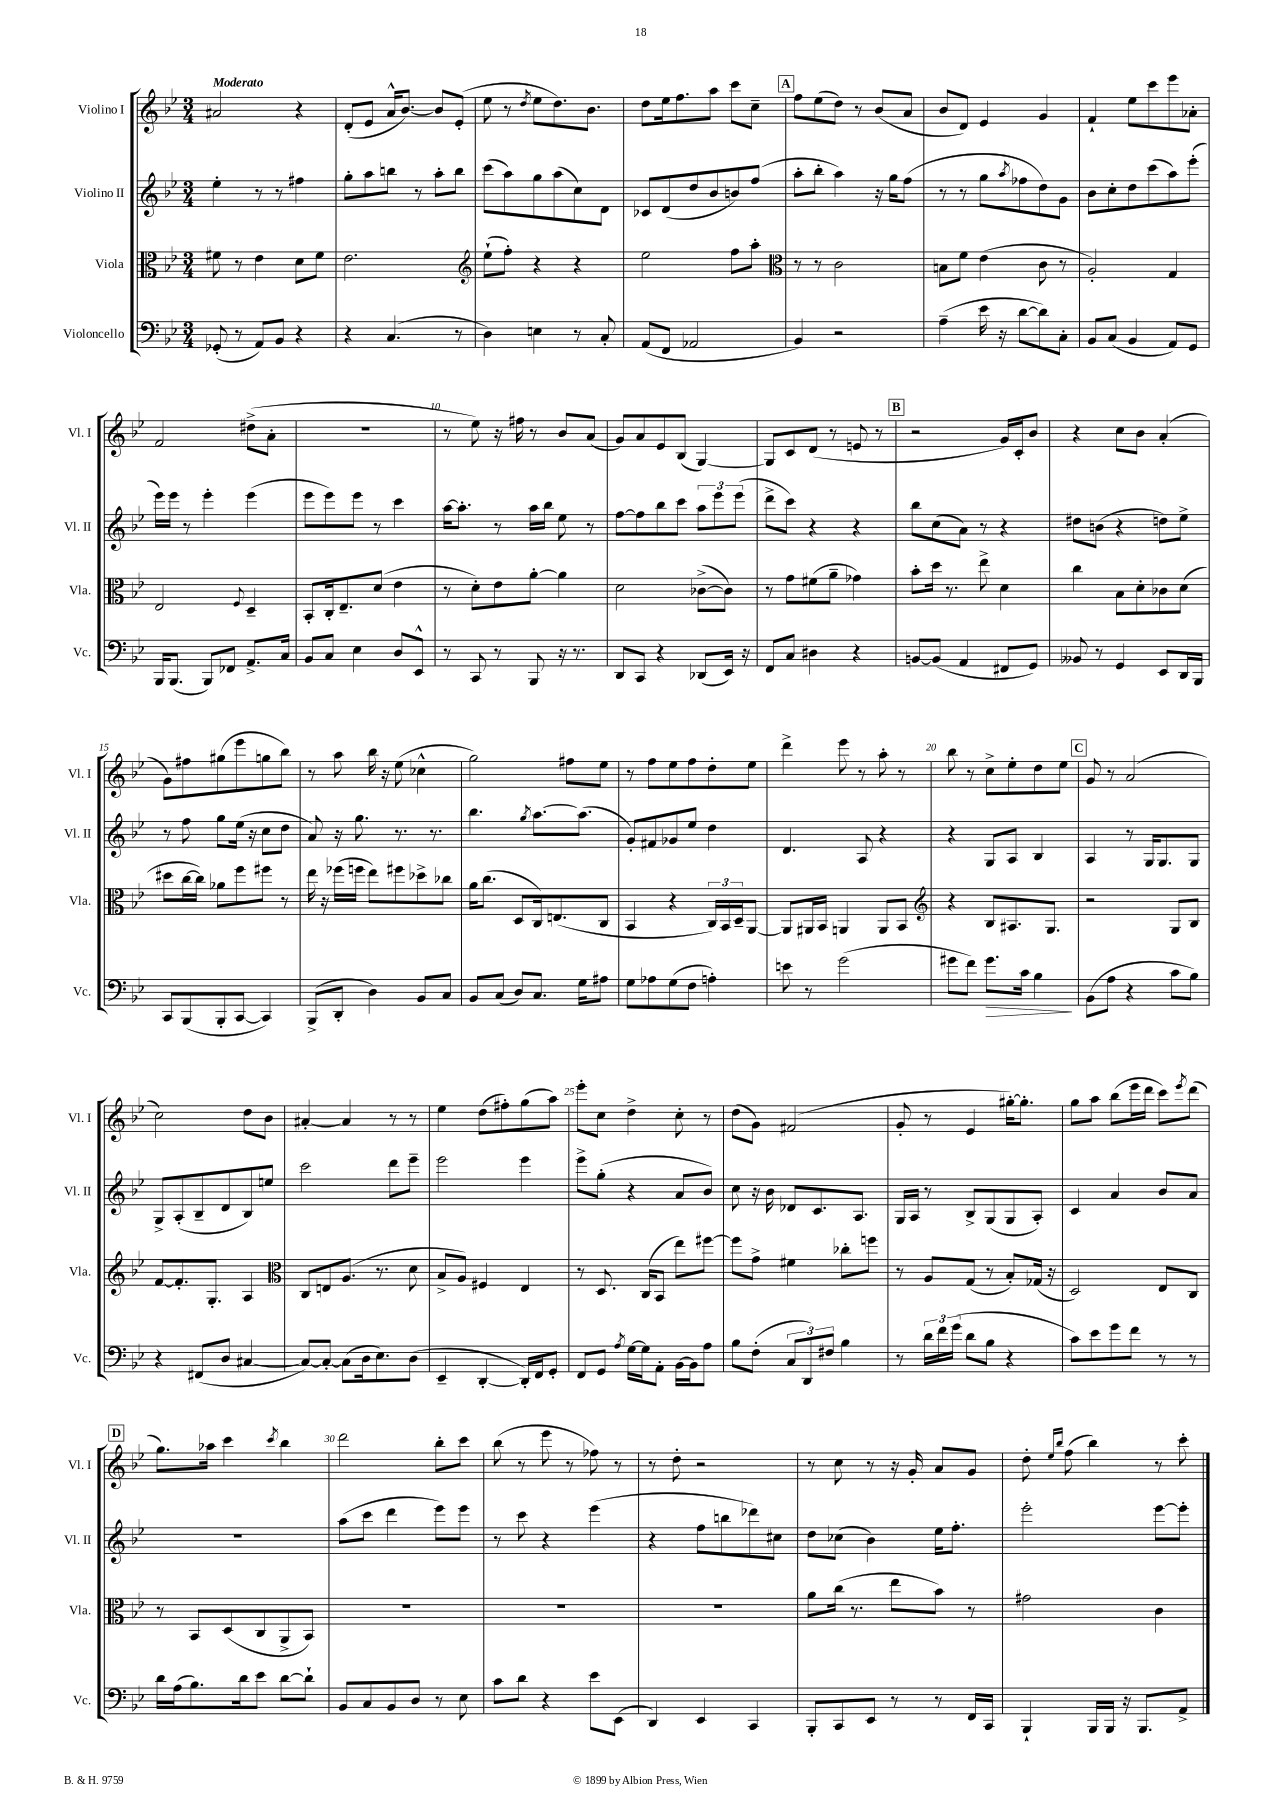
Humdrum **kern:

**kern	**dynam	**kern	**kern	**kern
*part4	*part4	*part3	*part2	*part1
*staff4	*staff4	*staff3	*staff2	*staff1
*I"Violoncello	*	*I"Viola	*I"Violino II	*I"Violino I
*I'Vc.	*	*I'Vla.	*I'Vl. II	*I'Vl. I
*clefF4	*	*clefC3	*clefG2	*clefG2
*k[b-e-]	*	*k[b-e-]	*k[b-e-]	*k[b-e-]
*M3/4	*	*M3/4	*M3/4	*M3/4
=1	=1	=1	=1	=1
!	!	!	!	!LO:TX:a:B:t=Moderato
(8GG-X'/	.	8f#X\	4ee-'\	2a#X/
8r	.	8r	.	.
8AA/L)	.	4e-\	8r	.
8BB-/J	.	.	8r	.
4r	.	8d\L	4ff#X\	4r
.	.	8f#\J	.	.
=2	=2	=2	=2	=2
4r	.	2.e-\	8gg'\L	(8d'/L
.	.	.	8aa\	8e-/J
(4.C/	.	.	8bbn\J	16a^^/KL
.	.	.	.	[8.b-/J)
.	.	.	8r	.
.	.	.	8aa'\L	8b-/L]
8r	.	.	8bb\J	(8e-'/J
=3	=3	=3	=3	=3
*	*	*clefG2	*	*
4D\)	.	(8ee-`\L	(8ccc\L	8ee-\
.	.	8ff'\J)	8aa\)	8r
.	.	.	.	8qdd/
4En\	.	4r	8gg\	8ee-\L
.	.	.	(8aa\	8.dd\)
8r	.	4r	8cc\)	.
.	.	.	.	8.b-\J
8C'/	.	.	8d\J	.
=4	=4	=4	=4	=4
(8AA/L	.	2ee-\	8c-X/L	8dd\L
8FF/J	.	.	(8d/	16ee-\k
.	.	.	.	8.ff\
2AA-X/	.	.	8dd/	.
.	.	.	8b-/	8aa\J
.	.	8ff\L	8bn/)	8ccc\L
.	.	8aa'\J	(8ff/J	8cc~\J
!!LO:REH:place=s1:t=A
=5	=5	=5	=5	=5
*	*	*clefC3	*	*
4BB-/)	.	8r	8aa'\L	8ff\L
.	.	8r	8bb-'\J	(8ee-\
2r	.	2c\	4aa\)	8dd\J)
.	.	.	.	8r
.	.	.	16r	(8b-/L
.	.	.	16gg\KL	.
.	.	.	(8ff\J	8a/J
=6	=6	=6	=6	=6
(4A~\	.	8Bn\L	8r	8b-/L
.	.	8f\J	8r	8d/J)
16e-\	.	(4e-\	8gg\L	4e-/
16r	.	.	.	.
.	.	.	8qaa/	.
[8d\L	.	.	8ff-X\	.
8d\])	.	8c\	8dd\)	4g/
8C'\J	.	8r	8g\J	.
=7	=7	=7	=7	=7
8BB-/L	.	2A'/)	8b-\L	4f`/
(8C/J	.	.	8cc'\	.
4BB-/	.	.	8dd\	8ee-\L
.	.	.	(8ccc\	8ccc\
8AA/L)	.	4G/	8aa\)	8eee-\
8GG/J	.	.	(8eee-'\J	8a-X'\J
!!LO:LB:g=z
=8	=8	=8	=8	=8
16BBB-/KL	.	2E-/	16eee-\LL)	2f/
(8.BBB-/J	.	.	16eee-\JJ	.
.	.	.	8r	.
8BBB-/L)	.	.	4eee-'\	.
8FF-X/J	.	.	.	.
.	.	8qqF/	.	.
8.AA^/L	.	4D~/	(4eee-\	(8dd#X^\L
.	.	.	.	8a'\J
16C/Jk	.	.	.	.
=9	=9	=9	=9	=9
8BB-/L	.	8BB-'/L	8eee-\L	2.r
8C/J	.	16C'/k	8eee-\)	.
.	.	8.E-~/	.	.
4E-\	.	.	8eee-\J	.
.	.	(8d/J	8r	.
8D/L	.	4e-\	4ccc\	.
8EE-^^/J	.	.	.	.
=10	=10	=10	=10	=10
8r	.	8r	[16aa\KL	8r
.	.	.	8.aa'\J]	.
8CC/	.	8d'\L)	.	8ee-\)
8r	.	8e-\	8r	16r
.	.	.	.	16ff#X\
8BBB-/	.	[8a'\J	16aa\LL	8r
.	.	.	16bb-\JJ	.
16r	.	4a\]	8ee-\	8b-/L
8.r	.	.	.	.
.	.	.	8r	(8a/J
=11	=11	=11	=11	=11
8DD/L	.	2d\	[8ff\L	8g/L)
8CC/J	.	.	8ff\]	8a/
4r	.	.	8bb-\	8e-/
.	.	.	8ccc\J	(8B-/J
(8DD-X/L	.	([8c-X^\L	12aa\L	[4G/)
.	.	.	12eee-\	.
16EE-/Jk)	.	8c-\J])	.	.
.	.	.	(12eee-\J	.
16r	.	.	.	.
=12	=12	=12	=12	=12
8FF/L	.	8r	8ddd^\L	8G/L]
8C/J	.	8g\L	8ccc\J)	8c/
4D#X\	.	(8f#X\	4r	(8d/J
.	.	8a~\J	.	8r
4r	.	4g-X\)	4r	8en/
.	.	.	.	8r
!!LO:REH:place=s1:t=B
=13	=13	=13	=13	=13
[8BBn/L	.	8b-'\L	8bb-\L	2r
(8BB/J]	.	16dd\Jk	(8cc\	.
.	.	8.r	.	.
4AA/	.	.	8a\J)	.
.	.	8ee-^\	8r	.
8FF#X/L	.	4d\	4r	16g/LL)
.	.	.	.	16c'/J
8GG/J)	.	.	.	8b-/J
=14	=14	=14	=14	=14
8BB--X/	.	4cc\	8dd#X\L	4r
8r	.	.	(8bn\J	.
4GG/	.	8B-\L	4r	8cc\L
.	.	8d'\	.	8b-\J
8EE-/L	.	8c-X\	8ddn\L)	(4a'/
16DD/L	.	(8d\J	8ee-^\J	.
16BBB-/JJ	.	.	.	.
!!LO:LB:g=z
=15	=15	=15	=15	=15
8CC/L	.	8dd#X\L	8r	8g\L)
(8BBB-/	.	[16cc\L	8ff\	8ff#X\
.	.	16cc\JJ])	.	.
8BBB-'/	.	8a-X\L	8gg\L	(8gg#X\
[8CC/J	.	8ff\	(16ee-\Jk	8eee-\
.	.	.	16r	.
4CC/])	.	8ff#X\J	8cc\L	8ggn\
.	.	8r	8dd\J	8bb-\J)
=16	=16	=16	=16	=16
(8BBB-^/L	.	16ee-\	8a/)	8r
.	.	16r	.	.
8DD'/J	.	(16ff-X\LL	16r	8aa\
.	.	16ffn\JJ	8.gg\	.
4D\)	.	8ee-\L)	.	16bb-\
.	.	.	.	16r
.	.	8ff#X\	8.r	(8ee-\
8BB-/L	.	8dd-X^\	.	4cc-X^^\
.	.	.	8.r	.
8C/J	.	8cc-X\J	.	.
=17	=17	=17	=17	=17
8BB-/L	.	16a\KL	4.bb-\	2gg\)
.	.	(8.cc\J	.	.
(8C/J	.	.	.	.
8D/L)	.	8D/L	.	.
.	.	.	8qgg/	.
8.C/J	.	16C/k)	[8.aa\L	.
.	.	(8.En/	.	.
.	.	.	.	8ff#X\L
16G\KL	.	.	(8.aa\J]	.
8A#X\J	.	8C/J	.	8ee-\J
=18	=18	=18	=18	=18
8G\L	.	4BB-/	8g'/L)	8r
8A-X\	.	.	8f#X/	8ff\L
(8G\	.	4r	8g-X/	8ee-\
8F\J	.	.	8ee-/J	8ff\
4An'\)	.	24C/LL)	4dd\	8dd'\
.	.	24BB-/	.	.
.	.	24D~/J	.	.
.	.	[8AA/J	.	8ee-\J
=19	=19	=19	=19	=19
8en\	.	8AA/L]	4.d/	4ddd^\
8r	.	16AA#X/L	.	.
.	.	16BB-/JJ	.	.
(2g\	.	4AAn/	.	8eee-\
.	.	.	8A/	8r
.	.	8AA/L	4r	8aa'\
.	.	8BB-/J	.	8r
=20	=20	=20	=20	=20
*	*	*clefG2	*	*
8g#X\L	.	4r	4r	8bb-\
8f\J)	.	.	.	8r
!	!LO:HP:b	!	!	!
8.g#\L	>	8B-/L	8G/L	8cc^\L
.	.	8.A#X/	8A/J	8ee-'\
16c\Jk	.	.	.	.
4B-\	.	.	4B-/	8dd\
.	.	8.G/J	.	.
.	.	.	.	8ee-\J
.	]	.	.	.
!!LO:REH:place=s1:t=C
=21	=21	=21	=21	=21
(8BB-\L	.	2r	4A/	8g/
8A\J	.	.	.	8r
4r	.	.	8r	(2a/
.	.	.	16G/KL	.
.	.	.	8.G/	.
8c\L	.	8G/L	.	.
8B-\J)	.	8B-/J	8G/J	.
!!LO:LB:g=z
=22	=22	=22	=22	=22
4r	.	[8f/L	8G^/L	2cc\)
.	.	8.f'/]	(8A'/	.
(8FF#X/L	.	.	8B-~/	.
.	.	8.G'/J	.	.
8D/J	.	.	8d/	.
[4C#X/	.	4A/	8B-/)	8dd\L
.	.	.	8een/J	8b-\J
=23	=23	=23	=23	=23
*	*	*clefC3	*	*
8C#/L_)	.	8C/L	2ccc\	[4a#X'/
8C#'/J_	.	8En/	.	.
(8C#\L]	.	(8.A/J	.	4a#/]
16D\k	.	.	.	.
8.E-\)	.	8.r	.	.
.	.	.	8ddd\L	8r
(8D\J	.	8d\	8eee-~\J	8r
=24	=24	=24	=24	=24
4EE-~/	.	8B-^/L	2eee-\	4ee-\
.	.	8A/J)	.	.
[4DD'/	.	4F#X/	.	(8dd\L
.	.	.	.	8ff#X'\)
16DD'/LL])	.	4E-/	4eee-\	(8gg\
16FF/J	.	.	.	.
8GG'/J	.	.	.	8aa\J)
=25	=25	=25	=25	=25
8FF/L	.	8r	8eee-^\L	8eee-'\L
8GG/J	.	8.D/	(8gg'\J	8cc\J
8qA/	.	.	.	.
[16G\LL	.	.	4r	4dd^\
16G\J]	.	(16C/KL	.	.
8AA'\J	.	8BB-/J	.	.
[16BB-\LL	.	8ee-\L)	8a/L	8cc'\
16BB-\J]	.	.	.	.
8A\J	.	[8ff#X\J	8b-/J)	8r
=26	=26	=26	=26	=26
8B-\L	.	8ff#\L]	8cc\	(8dd\L
(8F'\J	.	8g^\J	16r	8g\J)
.	.	.	16b-\	.
12C/L	.	4f#X\	8d-X/L	(2f#X/
12DD/)	.	.	.	.
.	.	.	8.c/	.
12F#X/J	.	.	.	.
4B-\	.	8cc-X'\L	.	.
.	.	.	8.A/J	.
.	.	8ffn\J	.	.
=27	=27	=27	=27	=27
8r	.	8r	16G/LL	8g'/
.	.	.	16A/JJ	.
24d\LL	.	8A/L	8r	8r
24f\	.	.	.	.
(24g\JJ	.	.	.	.
8d\L	.	(8G/J	8B-^/L	4e-/
8B-\J	.	8r	(8G/	.
4r	.	8B-'/L)	8G/	[16gg#X'\KL)
.	.	.	.	8.gg#'\J]
.	.	(16G-X/Jk	8A'/J)	.
.	.	16r	.	.
=28	=28	=28	=28	=28
8c\L)	.	2D/)	4c/	8gg\L
8e-\	.	.	.	8aa\J
8g\	.	.	4a/	(8bb-\L
8f\J	.	.	.	16eee-\L
.	.	.	.	16ddd\JJ
8r	.	8E-/L	8b-/L	8ccc\L)
.	.	.	.	8qeee-/
8r	.	8C/J	8a/J	(8ddd\J
!!LO:LB:g=z
!!LO:REH:place=s1:t=D
=29	=29	=29	=29	=29
16d\LL	.	8r	2.r	8.gg\L)
(16A\J	.	.	.	.
8.B-\)	.	8BB-/L	.	.
.	.	.	.	16aa-X\Jk
.	.	(8D/	.	4ccc\
16d\k	.	.	.	.
8e-\J	.	8C/	.	.
.	.	.	.	8qccc/
[8d\L	.	8AA^/	.	4bb-\
8d`\J]	.	8BB-/J)	.	.
=30	=30	=30	=30	=30
8BB-/L	.	2.r	(8aa\L	2ddd\
8C/	.	.	8ccc\J	.
8BB-/	.	.	4ddd\	.
8D/J	.	.	.	.
8r	.	.	8eee-\L)	8bb-'\L
8E-\	.	.	8eee-\J	8ccc\J
=31	=31	=31	=31	=31
8c\L	.	2.r	8r	(8bb-\
8d\J	.	.	8ccc\	8r
4r	.	.	4r	8eee-\
.	.	.	.	8r
8e-\L	.	.	(4eee-\	8ff-X\)
(8EE-\J	.	.	.	8r
=32	=32	=32	=32	=32
4DD/)	.	2.r	4r	8r
.	.	.	.	8dd'\
4EE-/	.	.	8ff\L	2r
.	.	.	8bbn\	.
4CC/	.	.	8ddd-X\)	.
.	.	.	8cc#X\J	.
=33	=33	=33	=33	=33
8BBB-'/L	.	8a\L	8dd\L	8r
8CC/	.	(16cc\Jk	(8cc-X\J	8cc\
.	.	8.r	.	.
8EE-/J	.	.	4b-\)	8r
8r	.	8ee-\L	.	16r
.	.	.	.	16g'/
8r	.	8b-\J)	16ee-\KL	8a/L
.	.	.	8.ff'\J	.
16FF/LL	.	8r	.	8g/J
16CC/JJ	.	.	.	.
=34	=34	=34	=34	=34
4BBB-`/	.	2g#X\	2eee-'\	8dd'\
.	.	.	.	16qqee-/LL
.	.	.	.	16qqbb-/JJ
.	.	.	.	(8ff\
16BBB-/LL	.	.	.	4bb-\)
16BBB-/JJ	.	.	.	.
16r	.	.	.	.
8.BBB-/L	.	.	.	.
.	.	4c\	[8eee-\L	8r
8AA^/J	.	.	8eee-'\J]	8ccc'\
==	==	==	==	==
*-	*-	*-	*-	*-
